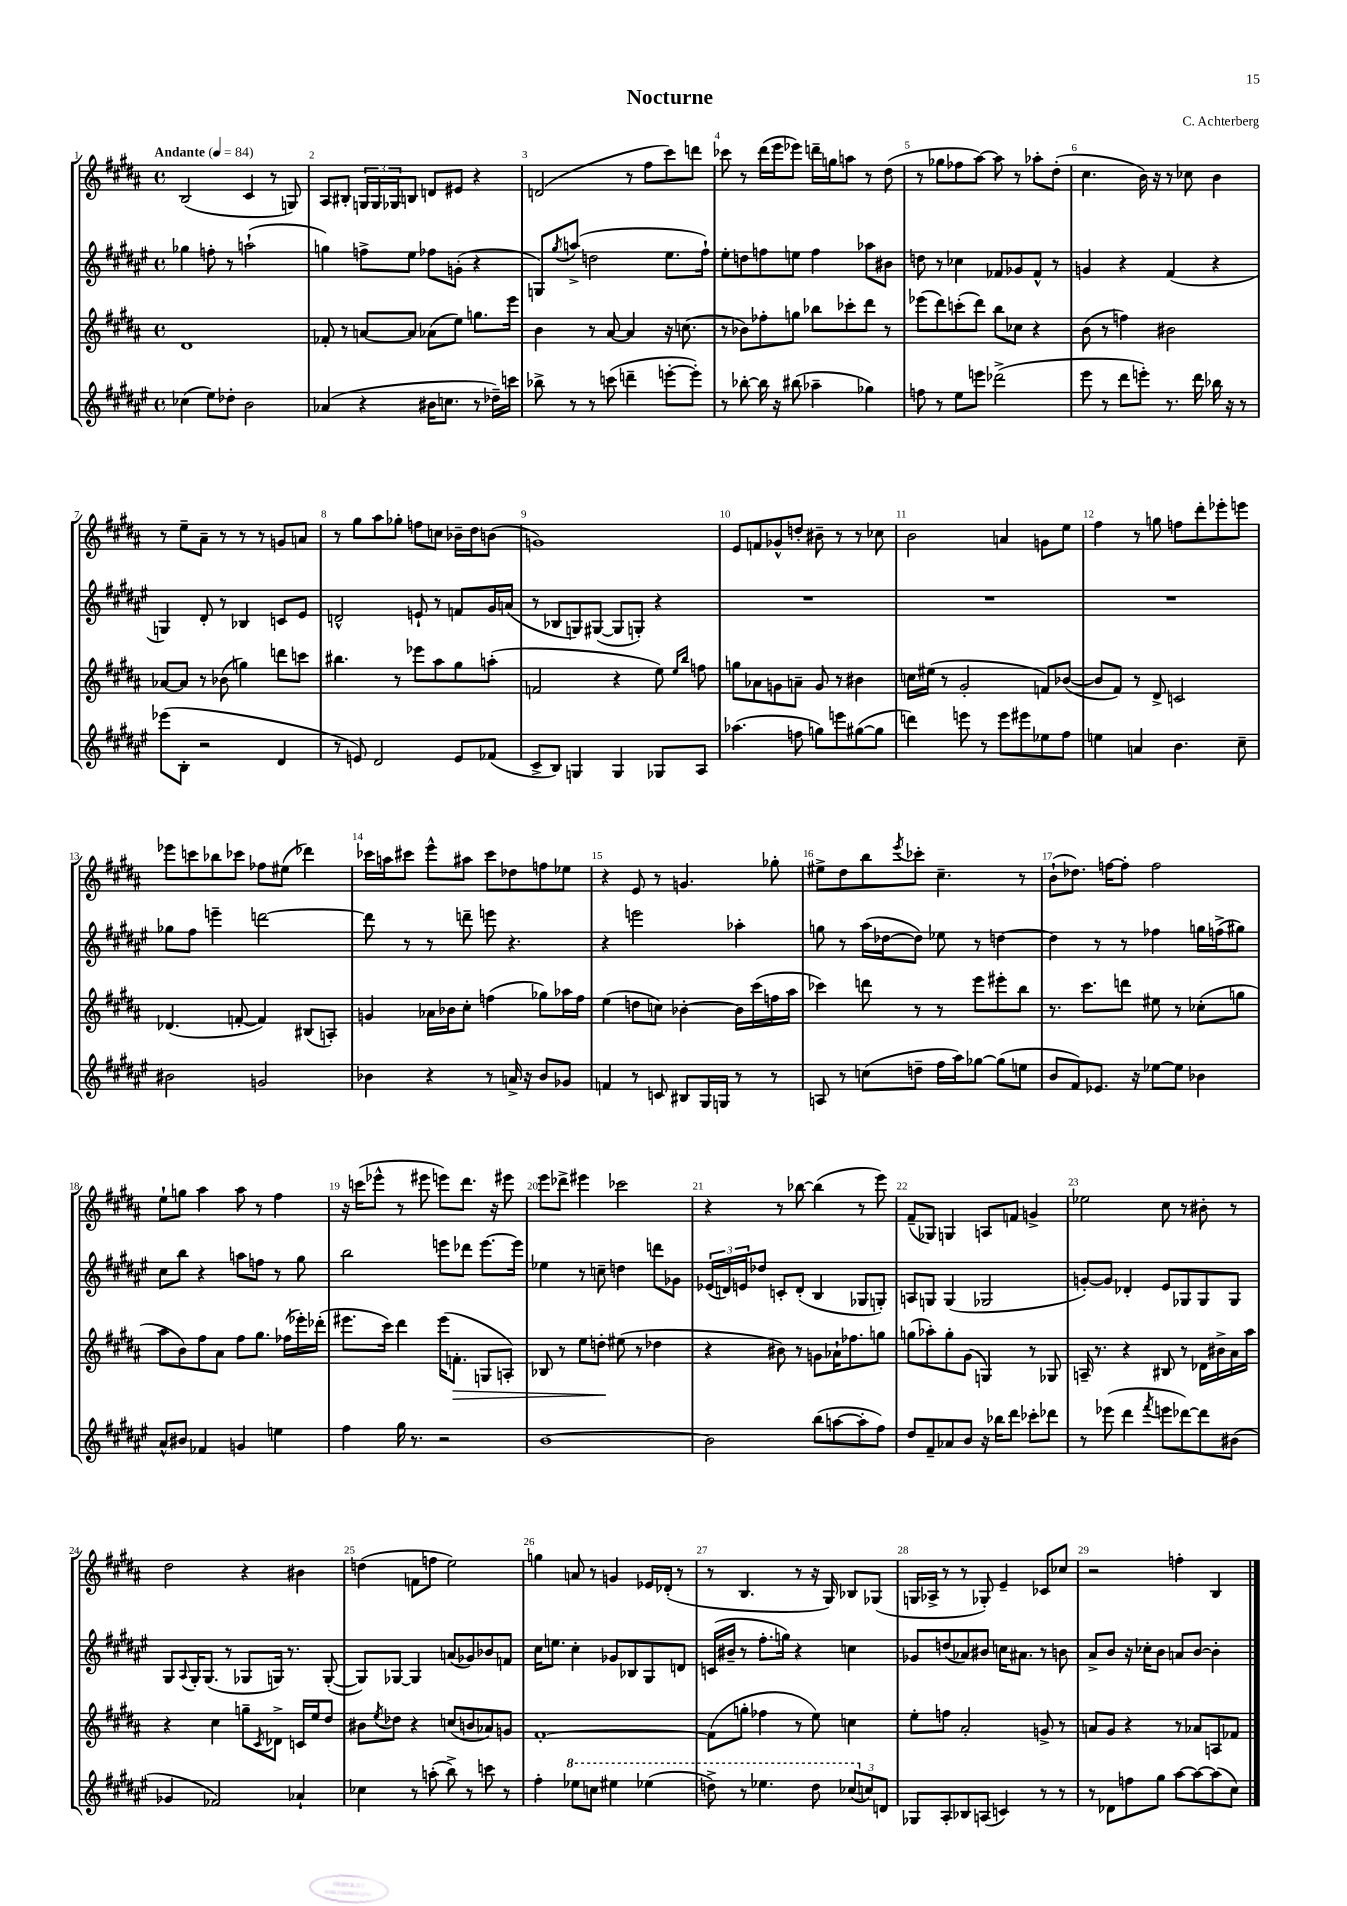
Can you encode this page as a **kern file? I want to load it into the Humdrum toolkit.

**kern	**kern	**kern	**kern
*staff4	*staff3	*staff2	*staff1
*clefG2	*clefG2	*clefG2	*clefG2
*k[f#c#g#d#a#e#]	*k[f#c#g#d#a#]	*k[f#c#g#d#a#e#]	*k[f#c#g#d#a#]
*M4/4	*M4/4	*M4/4	*M4/4
*met(c)	*met(c)	*met(c)	*met(c)
*MM84	*MM84	*MM84	*MM84
(4cc-\	1d#	4gg-\	(2B/
8ee#\L)	.	8ff'\	.
8dd-'\J	.	8r	.
2b\	.	(2aa`\	4c#/
.	.	.	8r
.	.	.	8G/)
=	=	=	=
(4a-/	8f-'/	4gg\)	8A#/L
.	8r	.	8B#'/J
4r	[8a/L	8ff^\L	24G/LL
.	.	.	24G/
.	.	.	24G-/J
.	8a/]J	8ee#\J	8B/J
16b#\LK	(8a-\L	8ff-\L	8d/L
8.cc\J	.	.	.
.	8ee\J)	(8g'\J	8e#/J
8r	8.gg\L	4r	4r
16dd-~\LL)	.	.	.
16ccc\JJ	16eee\Jk	.	.
=	=	=	=
8bb-^\	4b\	8G/L)	(2d/
.	.	8qgg#/	.
8r	.	(8aa^/J	.
8r	8r	2dd\	.
(8ccc\	[8a#/	.	.
4ddd~\	4a#/]	.	8r
.	.	.	8ff#\L
[8eee'\L	16r	8.ee#\L	8ccc#\)
.	(8.cc\	.	.
8eee'\]J)	.	.	8ddd\J
.	.	16ff#`\Jk)	.
=	=	=	=
8r	8r	8ee#'\L	8ccc-\
[8bb-'\	8b-\L)	8dd\	8r
16bb-\]	8ff-'\	8ff\	(16ddd#\LL
16r	.	.	16eee\J
(8bb#\	8gg\J	8ee\J	8eee-\J)
4aa-~\	8bb-\L	4ff\	16ddd~\LL
.	.	.	16gg\J
.	8ccc-'\	.	8aa\J
4gg-\)	8ddd#\J	8aa-\L	8r
.	8r	8b#\J	(8dd#\
=	=	=	=
8ff\	(8eee-\L	8dd\	8r
8r	8ddd#\)	8r	8gg-\L
8ee#\L	(8ccc'\	4cc-\	8ff-\
8eee\J	8ddd#\J)	.	[8aa#\J)
(2ddd-^\	8bb\L	8f-/L	8aa#\]
.	8cc-\J	8g-/	8r
.	4r	8f-^^/J	8aa-'\L
.	.	8r	(8dd#'\J
=	=	=	=
8eee#\	(8b\	4g/	4.cc#\
8r	8r	.	.
8ddd#\L	4ff\)	4r	.
8eee'\J)	.	.	16b\)
.	.	.	16r
8.r	2b#\	(4f#/	8r
.	.	.	8cc-\
16ddd#\	.	.	.
16bb-\	.	4r	4b\
16r	.	.	.
8r	.	.	.
=	=	=	=
(8eee-\L	[8a-/L	4G/)	8r
8B'\J	8a-/]J	.	8ee~\L
2r	8r	8d#'/	8a#~\J
.	(8b-\	8r	8r
.	4gg\)	4B-/	8r
.	.	.	8r
4d#/	8ddd\L	8c/L	8g/L
.	8ccc\J	8e#/J	8a/J
=	=	=	=
8r	4.bb#\	2d^^/	8r
8e/)	.	.	8gg#\L
2d#/	.	.	8aa#\
.	8r	.	8gg-'\J
.	8eee-\L	8e`/	8ff\L
.	8aa#\	8r	8cc\J
8e/L	8gg#\	8f/L	16b-~\LL
.	.	.	16dd#\J
(8f-/J	(8aa'\J	16g#/L	(8b\J
.	.	(16a/JJ	.
=	=	=	=
8c#^/L	2f/	8r	1g)
8B/J)	.	8B-/L	.
4G/	.	8G/)	.
.	.	([8G#/J	.
4G/	4r	8G#/]L	.
.	.	8G'/J)	.
8G-/L	8ee\)	4r	.
.	16qqee/LL	.	.
.	16qqbb/JJ	.	.
8A#/J	8ff\	.	.
=	=	=	=
(4.aa-\	8gg\L	1r	8e/L
.	8a-\	.	8f/
.	8g\	.	8g-^^/
8ff\	8a~\J	.	8dd'/J
8gg\L)	8g/	.	8b#~\
8eee\	8r	.	8r
([8gg#\	4b#\	.	8r
8gg#\]J	.	.	8cc-\
=	=	=	=
4ddd\)	16cc\LL	1r	2b\
.	(16ee#\JJ	.	.
.	8r	.	.
8eee\	2g#'/	.	.
8r	.	.	.
8eee\L	.	.	4a/
8eee#\	.	.	.
8ee-\	8f/L)	.	8g\L
8ff#\J	([8b-/J	.	8ee\J
=	=	=	=
4ee\	8b-/]L	1r	4ff#\
.	8f#/J)	.	.
4a/	8r	.	8r
.	8d#^/	.	8gg\
4.b\	2c/	.	8ff\L
.	.	.	8ddd#'\
.	.	.	8eee-'\
8cc#~\	.	.	8eee\J
=	=	=	=
2b#\	(4.d-/	8gg-\L	8eee-\L
.	.	8ff#\J	8ccc\
.	.	4eee~\	8bb-\
.	[8f'/	.	8ccc-\J
2g/	4f/])	[2ddd\	8ff-\L
.	.	.	(8ee#\J
.	(8B#/L	.	4ddd-\)
.	8A'/J)	.	.
=	=	=	=
4b-\	4g/	8ddd\]	16ccc-\LL
.	.	.	16aa\J
.	.	8r	8ccc#\J
4r	16a-\LL	8r	8eee^^\L
.	16b-\J	.	.
.	8cc#'\J	8ddd~\	8aa#\J
8r	(4ff\	8eee\	8ccc#\L
16a^/	.	4.r	8dd-\
16r	.	.	.
8b-/L	8gg-\L)	.	8ff\
8g-/J	16aa-\L	.	8ee-\J
.	16ff\JJ	.	.
=	=	=	=
4f/	(4ee\	4r	4r
8r	8dd\L	2eee\	8e/
8c/	8cc\J)	.	8r
8B#/L	[4b-'\	.	4.g/
16G#/L	.	.	.
16G/JJ	.	.	.
8r	16b-\]LL	4aa-'\	.
.	(16ccc#\	.	.
8r	16ff\	.	8gg-'\
.	16aa#\JJ	.	.
=	=	=	=
8A/	4ccc-\)	8gg\	8ee#^\L
8r	.	8r	8dd#\
(8cc\L	8ddd\	(16aa#\LL	8bb\
.	.	[16dd-\J	.
.	.	.	8qeee/
8dd~\J	8r	8dd-\]J)	8ccc-'\J
16ff#\LL	8r	8ee-\	4.cc#~\
16aa#\J)	.	.	.
[8gg-\J	8eee\L	8r	.
(8gg-\]L	8eee#'\	[4dd\	.
8ee\J	8bb\J	.	8r
=	=	=	=
8b/L	8.r	4dd\]	(8b`\L
8f#/)	.	.	8.dd-\J)
.	8.ccc#\L	.	.
8.e-/J	.	8r	.
.	.	.	[16ff\LK
.	8ddd\J	8r	8ff'\]J
16r	.	.	.
[8ee-\L	8ee#\	4ff-\	2ff\
8ee-\]J	8r	.	.
4b-\	(8cc-'\L	16gg\LL	.
.	.	(16ff^\J	.
.	8gg\J	8gg#\J)	.
=	=	=	=
8a#^^/L	8aa#\L	8cc#\L	8ee`\L
8b#/J	8b\)	8bb\J	8gg\J
4f-/	8ff#\	4r	4aa#\
.	8a#\J	.	.
4g/	8ff#\L	8aa\L	8aa#\
.	8.gg#\J	8ff\J	8r
4ee\	.	8r	4ff#\
.	(16ff-\LL	.	.
.	16eee-'\)	8gg#\	.
.	(16ddd-'\JJ	.	.
=	=	=	=
4ff#\	8.eee#\L	2bb\	16r
.	.	.	(16ccc\LK
.	.	.	8eee-^^\J
.	16ccc#\Jk)	.	.
16gg#\	4ddd#\	.	8r
8.r	.	.	.
.	.	.	8eee#\
2r	(16eee#\LK	8eee\L	8eee\L)
.	8.f'\J	.	.
.	.	8ddd-\J	8.ddd#\J
.	8G/L	[8.eee\L	.
.	.	.	16r
.	8A'/J)	.	8eee#\
.	.	16eee\]Jk	.
=	=	=	=
[1b	8B-/	4ee-\	8eee\L
.	8r	.	8ddd-^\J
.	8ee\L	8r	4eee#\
.	8dd'\J	8cc~\	.
.	(8ee#\	4dd\	2ccc-\
.	8r	.	.
.	4dd-\	8ddd\L	.
.	.	8g-\J	.
=	=	=	=
2b\]	4r	(24e-/LL	4r
.	.	24d/)	.
.	.	24e/J	.
.	.	8dd-/J	.
.	8b#\)	8c'/L	8r
.	8r	(8d'/J	[8bb-\
(8bb\L	8g\L	4B/	(4bb-\]
[8aa\	16a-`\K	.	.
.	8.ff-\	.	.
8aa'\]	.	8G-/L	8r
8ff#\J)	8gg\J	8G'/J)	8eee\)
=	=	=	=
8dd#/L	(8gg\L	8A/L	(8f#~/L
8f#~/	8aa-'\)	8G/J	8G-/J)
8a-/	8gg'\	(4G/	4G/
8b/J	(8g#\J	.	.
16r	4G/)	2G-/	8A/L
16bb-\LK	.	.	.
8ddd#\J	.	.	8f/J
8ccc-'\L	8r	.	4g^/
8ddd-\J	8G-/	.	.
=	=	=	=
8r	16A~/	[8g'/L)	2ee-\
.	8.r	.	.
(8eee-\	.	8g/]J	.
4ddd#\	4r	4d-'/	.
8qfff#/	.	.	.
8eee\L	8B#/	8e#/L	8cc#\
[8ddd-\)	8r	8G-/	8r
8ddd-\]	16d-\LL	8G-/	8b#'\
.	16b#^\	.	.
(8b#\J	16a#\	8G-/J	8r
.	16aa#\JJ	.	.
=	=	=	=
4g-/	4r	8G#/L	2dd#\
.	.	8qqA#/	.
.	.	16G#'/K	.
.	.	(8.G#/J	.
2f-/)	4cc#\	.	.
.	.	8r	.
.	8gg~\L	8G-/L	4r
.	8qc#/	.	.
.	8d-^\J	16G/Jk)	.
.	.	8.r	.
4a-`/	16c/LL	.	4b#\
.	16ee/J	.	.
.	8dd#/J	([8G'/	.
=	=	=	=
4cc-\	8b#\L	8G/]L)	(4dd\
.	8qee/	.	.
.	8dd-\J	[8G-/J	.
8r	4r	4G-/]	8f\L
(8aa'\	.	.	8ff\J
8bb^\)	(8cc/L	(8a/L	2ee\)
8r	8b/	8g-/)	.
8ccc\	8a-/)	8b-/	.
8r	8g/J	8f/J	.
=	=	=	=
4ff#'\	[1f#'	16cc#\LK	4gg\
.	.	8.ee\J	.
8eee-\L	.	4cc#'\	8a/
8ccc\J	.	.	8r
4eee#\	.	8g-/L	4g/
.	.	8B-/	.
(4eee-\	.	8G#/	16e-/LL
.	.	.	(16d-'/JJ
.	.	8d/J	8r
=	=	=	=
8ddd^\)	(8f#\]L	(16c/LL	8r
.	.	16b#~/JJ	.
8r	8gg'\J	8r	4.B/
4.eee-\	4ff-\	8.ff#'\L	.
.	.	16gg\Jk)	.
.	8r	4r	8r
8ddd\	8ee\)	.	16r
.	.	.	16G#/)
(12ccc-/L	4cc\	4cc\	8B-/L
12cc/)	.	.	.
.	.	.	(8G-/J
12d/J	.	.	.
=	=	=	=
8G-/L	8ee'\L	8g-/L	16G/LL
.	.	.	16A-^/JJ
8A#'/	8ff\J	(8dd/	8r
8B-/	2a#'/	8a-/)	8r
(8A/J	.	8b#/J	8G-'/)
4c/)	.	16cc\LK	4e~/
.	.	8.a#\J	.
8r	8g^/	8r	8c-/L
8r	8r	8b\	8cc-/J
=	=	=	=
8r	8a/L	8a#^/L	2r
8d-\L	8g#/J	8b/J	.
8ff\	4r	16r	.
.	.	16cc-'\LK	.
8gg#\J	.	8b\J	.
[8aa#\L	8r	8a/L	4ff'\
8aa#\_	8a-/L	[8b/J	.
(8aa#\]	8A/	4b'\]	4B/
8cc#\J)	8f-/J	.	.
==	==	==	==
*-	*-	*-	*-
